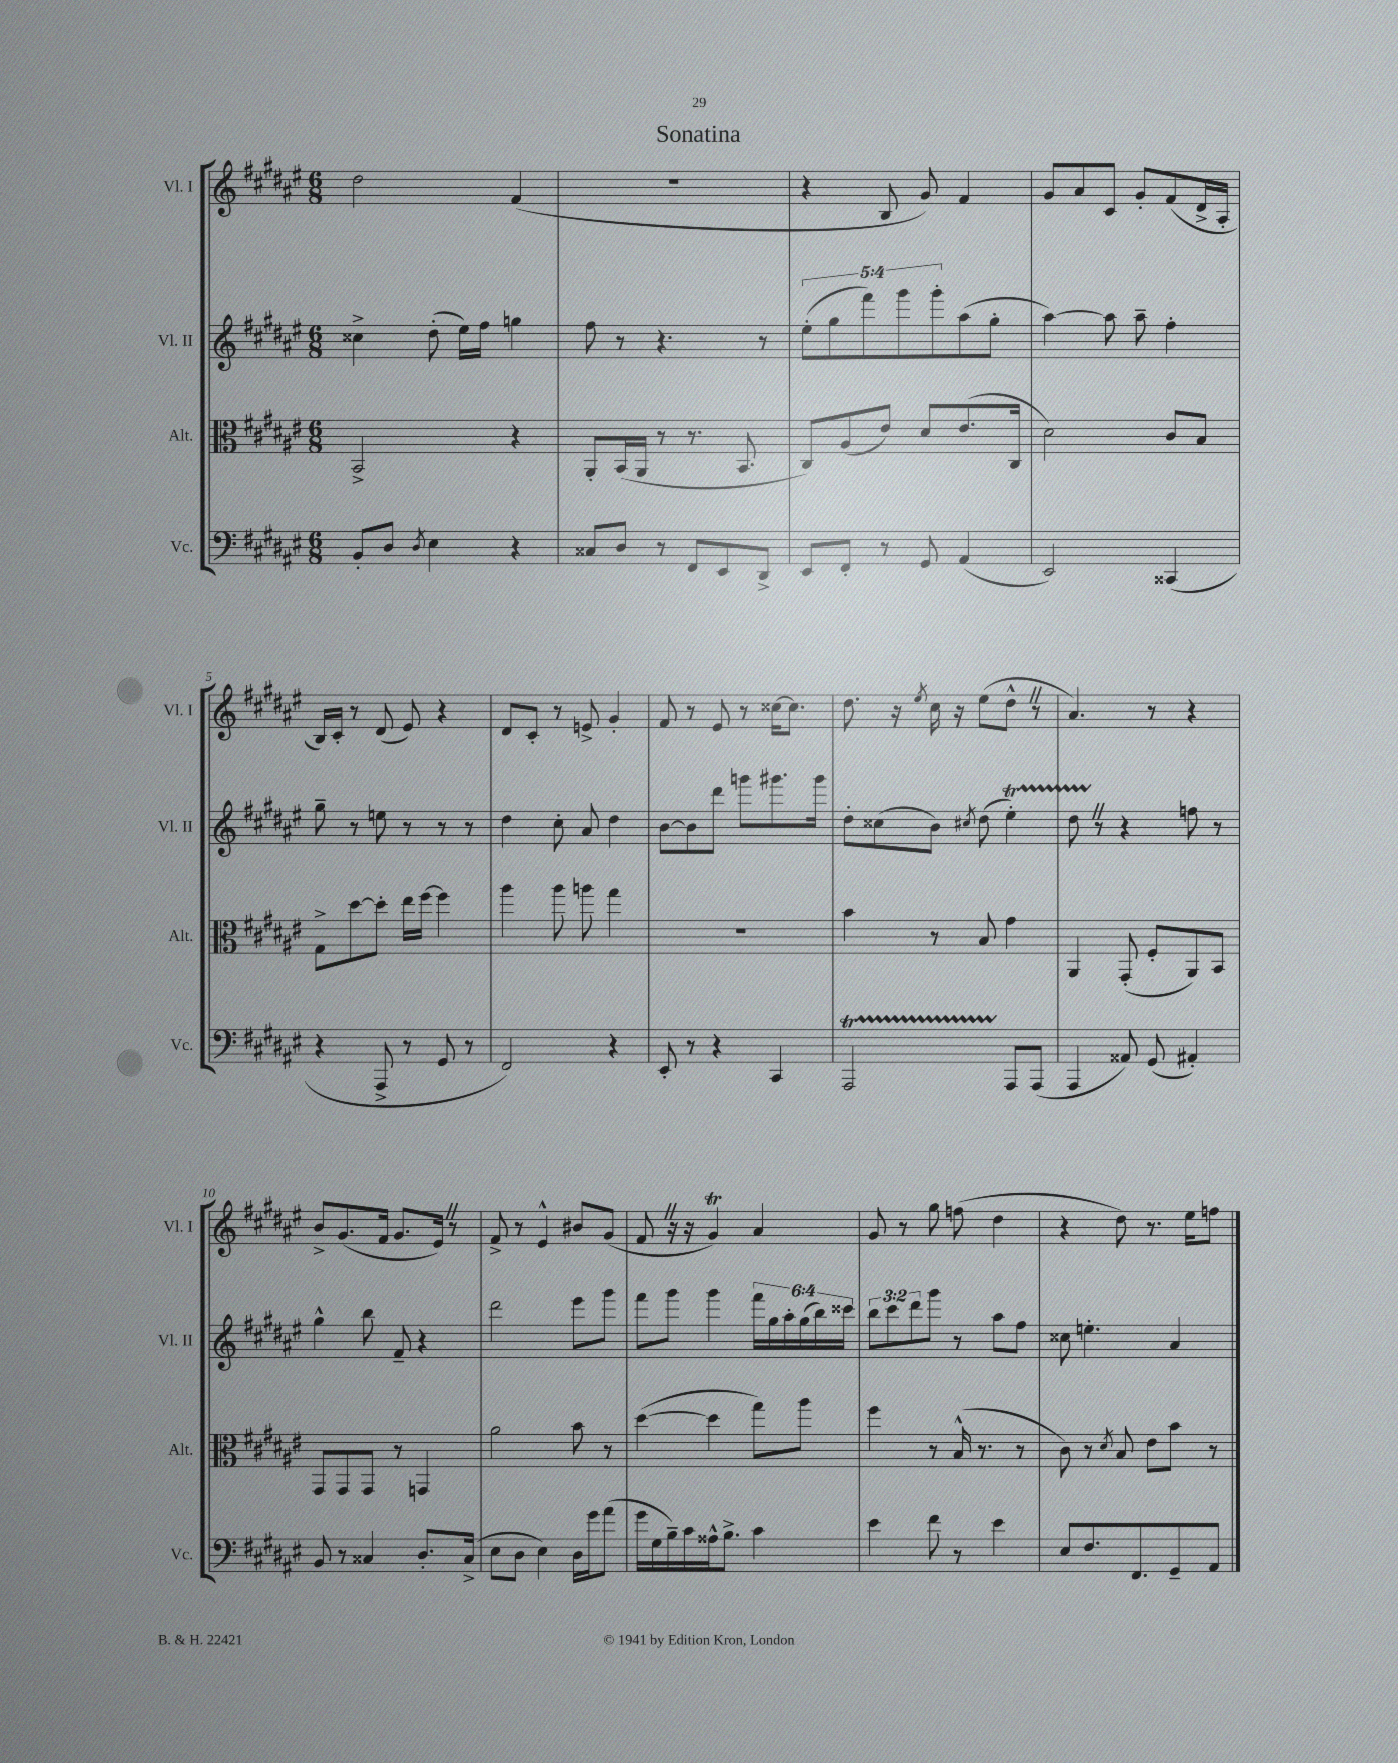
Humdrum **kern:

**kern	**kern	**kern	**kern
*staff4	*staff3	*staff2	*staff1
*clefF4	*clefC3	*clefG2	*clefG2
*k[f#c#g#d#a#e#]	*k[f#c#g#d#a#e#]	*k[f#c#g#d#a#e#]	*k[f#c#g#d#a#e#]
*M6/8	*M6/8	*M6/8	*M6/8
8BB'/L	2BB^/	4cc##^\	2dd#\
8D#/J	.	.	.
8qD#/	.	.	.
4E#\	.	(8dd#'\	.
.	.	16ee#\LL)	.
.	.	16ff#\JJ	.
4r	4r	4gg\	(4f#/
=	=	=	=
8C##/L	8AA#'/L	8ff#\	2.r
8D#/J	(16BB/L	8r	.
.	16AA#/JJ	.	.
8r	8r	4.r	.
8FF#/L	8.r	.	.
8EE#/	.	.	.
.	8.BB/	.	.
8DD#^/J	.	8r	.
=	=	=	=
8EE#/L	8C#/L)	(10ee#'\L	4r
.	.	10gg#\	.
8FF#'/J	(8A#/	.	.
.	.	10fff#\)	.
8r	8e#/J)	.	8B/
.	.	10ggg#\	.
8GG#/	8d#/L	.	8g#/)
.	.	10ggg#'\	.
(4AA#/	(8.e#/	(8aa#\	4f#/
.	.	8gg#'\J	.
.	16C#/Jk	.	.
=	=	=	=
2EE#/)	2d#\)	[4aa#\)	8g#/L
.	.	.	8a#/
.	.	8aa#\]	8c#/J
.	.	8aa#~\	8g#'/L
(4CC##/	8c#/L	4ff#'\	(8f#/
.	8B/J	.	16d#^/L
.	.	.	16A#'/JJ
=	=	=	=
4r	8G#^\L	8gg#~\	16B/LL)
.	.	.	16c#'/JJ
.	[8dd#\	8r	8r
8AAA#^/	8dd#'\]J	8ee\	(8d#/
8r	16ee#\LL	8r	8e#/)
.	[16ff#\JJ	.	.
8GG#/	4ff#\]	8r	4r
8r	.	8r	.
=	=	=	=
2FF#/)	4aa#\	4dd#\	8d#/L
.	.	.	8c#'/J
.	8aa#\	8cc#'\	8r
.	8aa\	8a#/	8e^/
4r	4gg#\	4dd#\	4g#'/
=	=	=	=
8EE#'/	2.r	[8b\L	8f#/
8r	.	8b\]	8r
4r	.	8ddd#\J	8e#/
.	.	8ggg\L	8r
4CC#/	.	8.ggg#\	[16cc##\LK
.	.	.	8.cc##\]J
.	.	16ggg#\Jk	.
=	=	=	=
2AAA#/	4b\	8dd#'\L	8.dd#\
.	.	(8cc##\	.
.	.	.	16r
.	.	.	8qee#/
.	8r	8b\J)	16cc#\
.	.	.	16r
.	.	8qcc#/	.
.	8B/	(8dd#\	(8ee#\L
8AAA#/L	4g#\	4ee#'\)	8dd#^^\J
(8AAA#/J	.	.	8r
=	=	=	=
4AAA#/	4AA#/	8dd#\	4.a#/)
.	.	8r	.
8AA##/)	(8GG#'/	4r	.
(8GG#/	8F#'/L	.	8r
4AA#'/)	8AA#/)	8ff\	4r
.	8BB/J	8r	.
=	=	=	=
8BB/	8GG#/L	4gg#^^\	8b^/L
8r	8GG#/	.	(8.g#/
4C##/	8GG#/J	8bb\	.
.	.	.	16f#/Jk
.	8r	8f#~/	8.g#/L
8.D#'/L	4GG/	4r	.
.	.	.	16e#/Jk)
.	.	.	8r
(16C##^/Jk	.	.	.
=	=	=	=
8E#\L	2a#\	2ddd#\	8f#^/
8D#\J	.	.	8r
4E#\)	.	.	4e#^^/
16D#\LL	8b\	8eee#\L	8b#/L
16g#\J	.	.	.
(8a#\J	8r	8ggg#\J	(8g#/J
=	=	=	=
16g#\LL	([4dd#\	8fff#\L	8f#/
16G#\	.	.	.
16B~\)	.	8ggg#\J	16r
16c#\	.	.	16r
16A##^^\J	4dd#\]	4ggg#\	4g#/)
8.B^\J	.	.	.
4c#\	8gg#\L)	24fff#\LL	4a#/
.	.	24gg#\	.
.	.	24aa#'\	.
.	8aa#\J	(24gg#\	.
.	.	24bb\)	.
.	.	24ccc##\JJ	.
=	=	=	=
4e#\	4ff#\	12bb\L	8g#/
.	.	12ccc#\	.
.	.	.	8r
.	.	12ddd#\	.
8f#\	8r	8ggg#\J	8gg#\
8r	(16B^^/	8r	(8ff\
.	8.r	.	.
4e#\	.	8aa#\L	4dd#\
.	8r	8ff#\J	.
=	=	=	=
8E#/L	8c#\)	8cc##\	4r
8.F#/	8r	4.ee'\	.
.	8qd#/	.	.
.	8B/	.	8dd#\)
8.FF#/	.	.	.
.	8e#\L	.	8.r
8GG#~/	8b\J	4a#/	.
.	.	.	16ee#\LK
8AA#/J	8r	.	8ff\J
==	==	==	==
*-	*-	*-	*-
